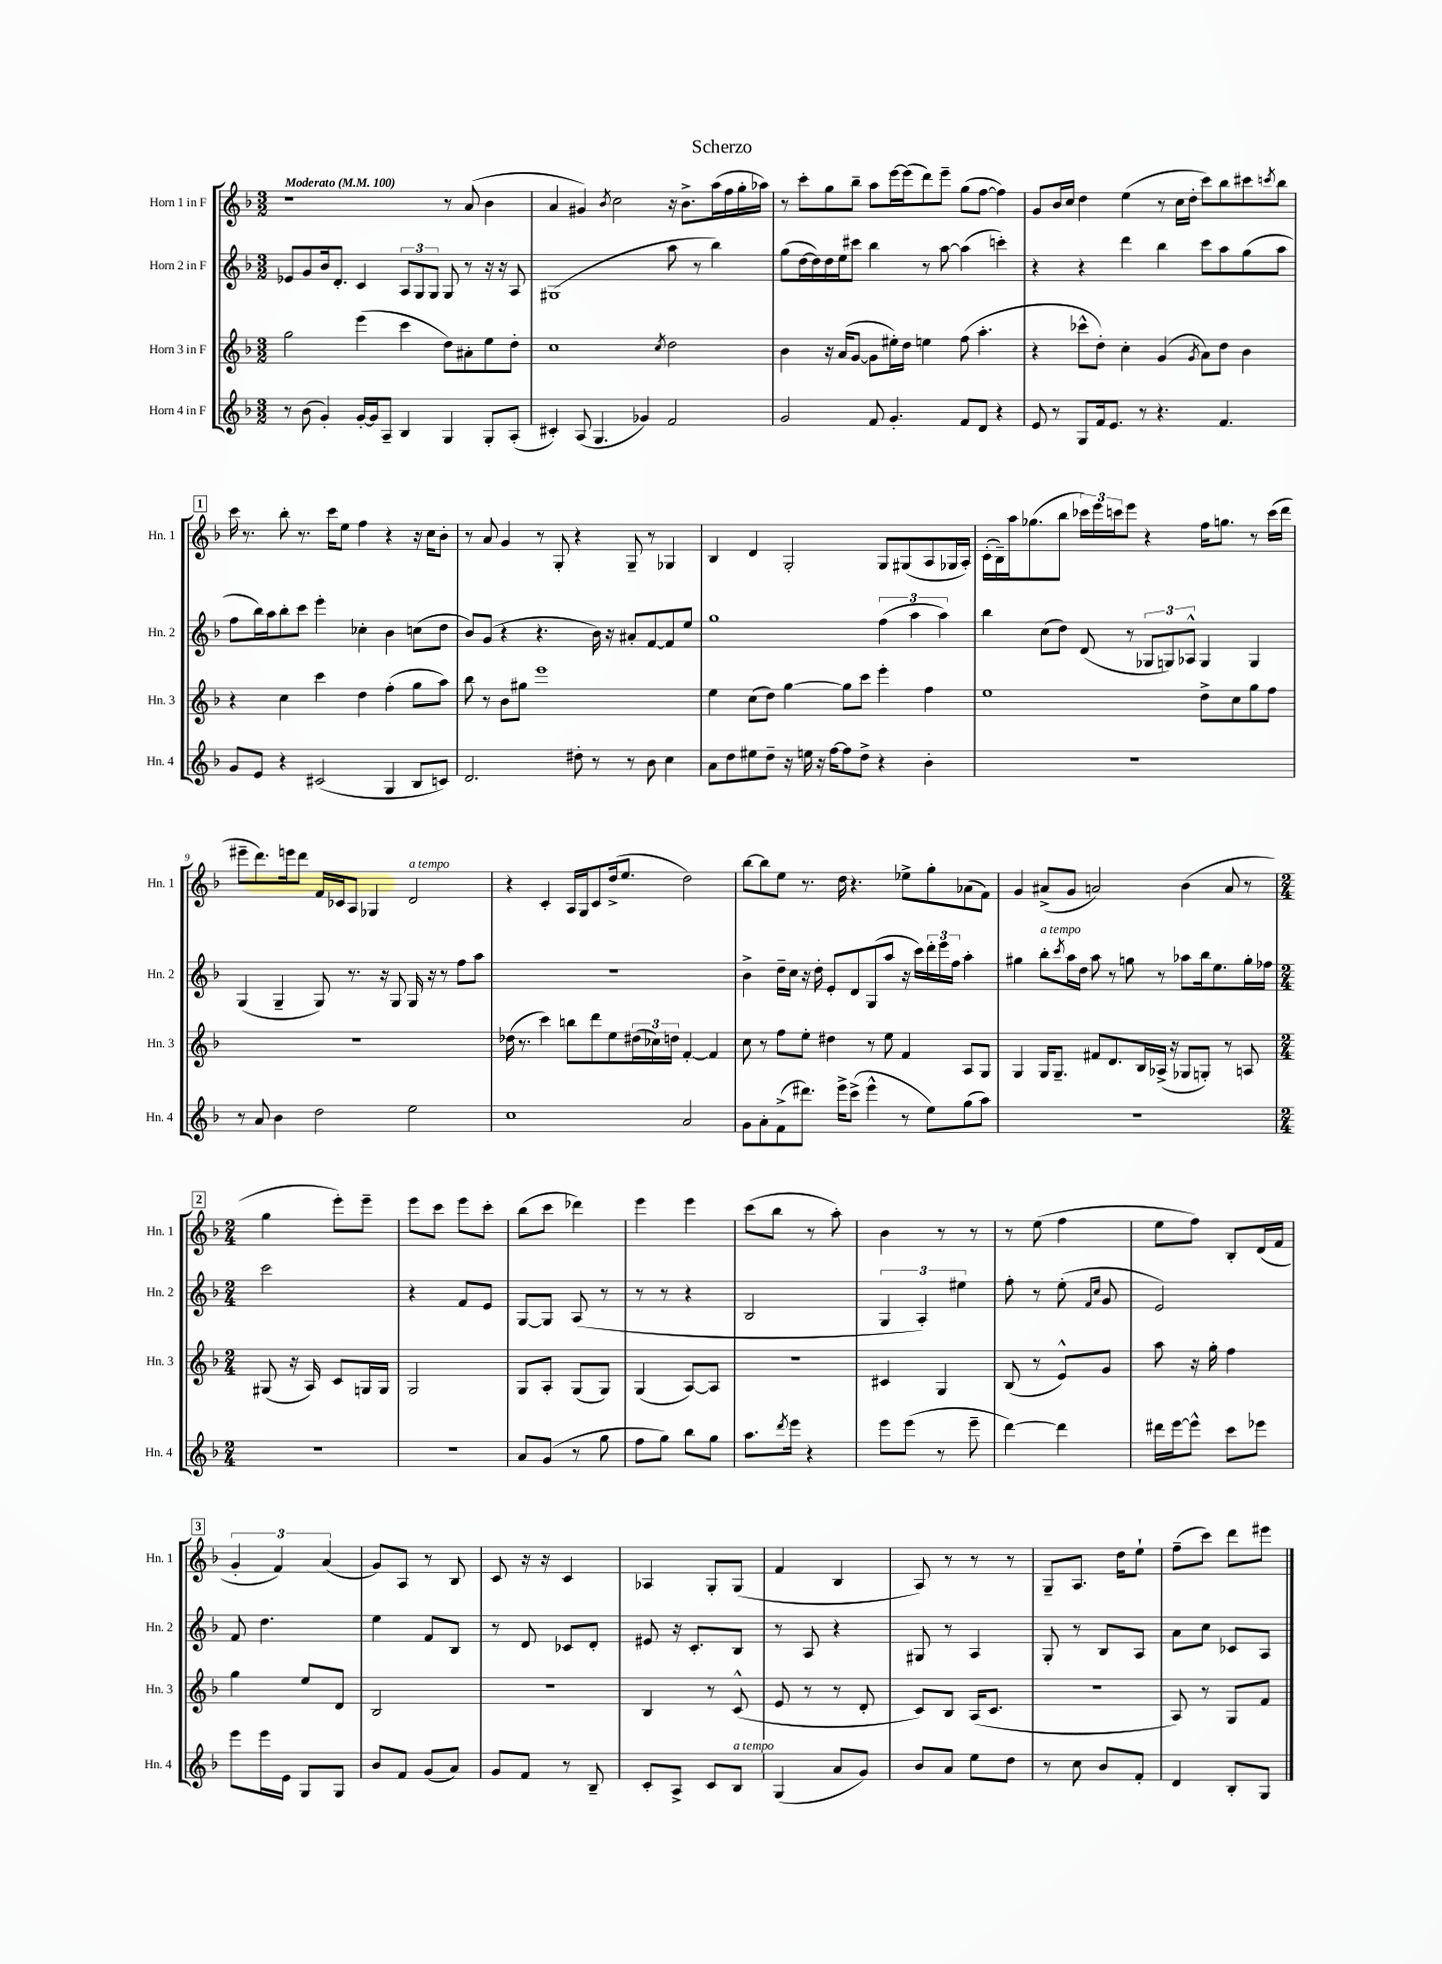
\header { title = "Scherzo" }
<<
\new StaffGroup <<
\new Staff = "s0" \with { instrumentName = "Horn 1 in F" shortInstrumentName = "Hn. 1" } {
    \clef treble \key f \major \numericTimeSignature \time 3/2 \tempo "Moderato" 4 = 100
    r1 r8 a'8( bes'4 |
    a'4 gis'4) \acciaccatura { bes'8 } c''2 r16 bes'8.-> a''16( f''16 g''16-. aes''16) |
    r8 c'''8-. g''8 bes''8-- a''8 e'''16~ e'''16( d'''8) e'''8-- g''8( f''8~ f''4) |
    g'8 bes'16 c''16 d''4 e''4( r8 c''16 d''16-. c'''8) bes''8 cis'''8 \acciaccatura { c'''8 } bes''8 |
    \mark \markup { \box "1" } c'''16 r8. bes''8-. r8. c'''16 e''8 f''4 r4 r16 c''16 bes'8-. |
    r8 a'8 g'4 r8 g8-. r4 g8-- r8 ges4 |
    bes4 d'4 g2-. g8 gis8( a8 ges16 a16-.) |
    c'16-.( bes16--) a''16 ges''8.( bes''8 \tuplet 3/2 { ces'''16) e'''16 c'''16 } e'''8 r4 f''16 g''8. r8 c'''16( d'''16 |
    eis'''8-- d'''8.) e'''16 d'''8 f'16 ces'16 a8 ges4 d'2^\markup { \italic "a tempo" } |
    r4 c'4-. a16 g16 c'8 d''16->( e''8. d''2) |
    bes''8~ bes''8 e''8 r8. d''16 r4. ees''8-> g''8-. aes'8( f'8) |
    g'4 ais'8->( g'8 a'2) bes'4( a'8 r8 |
    \mark \markup { \box "2" } \numericTimeSignature \time 2/4 g''4 e'''8-.) e'''8-- |
    e'''8 c'''8 e'''8 c'''8-. |
    bes''8( c'''8 des'''4) |
    e'''4 e'''4 |
    c'''8( bes''8 r8 a''8-.) |
    bes'4 r8 r8 |
    r8 e''8( f''4 |
    e''8 f''8) bes8-. d'16( f'16 |
    \mark \markup { \box "3" } \tuplet 3/2 { g'4-. f'4) a'4( } |
    g'8) a8 r8 bes8 |
    c'8 r16 r16 c'4 |
    aes4 g8-. g8( |
    f'4 bes4 |
    a8) r8 r8 r8 |
    g8-- a8. d''16 e''8-! |
    f''8--( c'''8) d'''8 eis'''8 \bar "|." |
}
\new Staff = "s1" \with { instrumentName = "Horn 2 in F" shortInstrumentName = "Hn. 2" } {
    \clef treble \key f \major \numericTimeSignature \time 3/2
    ees'8 g'8 bes'16 d'8.-. c'4 \tuplet 3/2 { a8 g8 g8 } g8 r8 r16 r16 a8 |
    gis1( a''8 r8 bes''4) |
    g''8( d''16~ d''16) d''16 e''16 cis'''8 bes''4 r8 a''8~ a''4( c'''4-.) |
    r4 r4 d'''4 bes''4 c'''8 a''8 g''8( a''8 |
    \mark \markup { \box "1" } f''8 bes''16) a''16 bes''8-. c'''8 e'''4-. ces''4-. bes'4 c''8( d''8 |
    bes'8) g'8( r4 r4. bes'16) r16 ais'8-. f'8~ f'8 e''8 |
    g''1 \tuplet 3/2 { f''4( a''4 a''4) } |
    bes''4 c''8( d''8) d'8( r8 \tuplet 3/2 { ges8 g8) aes8-^ } g4 g4 |
    g4( g4-- g8) r8. r16 g8 g16 r16 r8 f''8 a''8 |
    R1. |
    bes'4-> d''16-- c''16 r16 d''16-. e'8-. d'8 g8( a''8 r16 c'''16) \tuplet 3/2 { d'''16-. e'''16 f''16 } a''4-. |
    gis''4 bes''8-.^\markup { \italic "a tempo" } \acciaccatura { c'''8 } a''16 d''16 a''8 r8 g''8 r8 aes''8 bes''16 e''8. g''16-. fes''16 |
    \mark \markup { \box "2" } \numericTimeSignature \time 2/4 c'''2 |
    r4 f'8 e'8 |
    g8~ g8 a8( r8 |
    r8 r8 r4 |
    bes2 |
    \tuplet 3/2 { g4 a4-.) eis''4 } |
    f''8-. r8 e''8-.( \grace { f'16 c''16 } g'8 |
    e'2) |
    \mark \markup { \box "3" } f'8 d''4. |
    e''4 f'8 bes8 |
    r8 d'8 ces'8 d'8-. |
    eis'8 r16 c'8.-. bes8 |
    r8 a8 r4 |
    gis8 r8 a4 |
    g8-. r8 bes8 a8 |
    a'8 c''8 ces'8 a8 \bar "|." |
}
\new Staff = "s2" \with { instrumentName = "Horn 3 in F" shortInstrumentName = "Hn. 3" } {
    \clef treble \key f \major \numericTimeSignature \time 3/2
    g''2 e'''4( c'''4 d''8) ais'8-. e''8 d''8-. |
    c''1 \acciaccatura { c''8 } d''2 |
    bes'4 r16 a'16( g'8~ g'8 eis''16-.) d''16 e''4 f''8( a''4.-. |
    r4 ces'''8-^ d''8-.) c''4-. g'4( \acciaccatura { g'8 } a'8) d''8 bes'4 |
    \mark \markup { \box "1" } r4 c''4 c'''4 d''4 f''4-.( g''8 a''8) |
    bes''8 r8 bes'8 gis''8 e'''1 |
    e''4 c''8( d''8) g''4~ g''8 c'''8 e'''4-. f''4 |
    e''1 d''8-> c''8 g''8 f''8 |
    R1. |
    des''16( r8. c'''4) b''8 d'''8 e''8 \tuplet 3/2 { dis''16( ces''16) d''16 } f'4~-. f'4 |
    c''8 r8 f''8 e''8-. dis''4 r8 e''8 f'4 a8 g8 |
    g4 g16 g8.-- fis'8 d'8. bes16 aes16->( r16 ges8 g8-.) r8 a8 |
    \mark \markup { \box "2" } \numericTimeSignature \time 2/4 gis8( r16 a16) c'8 g16 g16 |
    g2 |
    g8 a8-. g8( g8) |
    g4( a8~) a8 |
    r2 |
    cis'4 g4 |
    bes8( r8 e'8-^) g'8 |
    a''8 r16 g''16-. f''4 |
    \mark \markup { \box "3" } g''4 e''8 d'8 |
    bes2 |
    R2 |
    bes4 r8 c'8-^( |
    e'8 r8 r8 d'8-. |
    c'8) bes8 a16( c'8. |
    r2 |
    a8) r8 g8 f'8 \bar "|." |
}
\new Staff = "s3" \with { instrumentName = "Horn 4 in F" shortInstrumentName = "Hn. 4" } {
    \clef treble \key f \major \numericTimeSignature \time 3/2
    r8 bes'8( g'4-.) g'16~-. g'16 a8-- bes4 g4 g8-. a8-.( |
    cis'4-.) a8( g4. ges'4) f'2 |
    g'2 f'8 g'4.-. f'8 d'8 r4 |
    e'8 r8 g8 f'16 e'8. r8 r4. f'4. |
    \mark \markup { \box "1" } g'8 e'8 r4 cis'2( g4 bes8 c'8) |
    d'2. dis''8-. r8 r8 bes'8 c''4 |
    a'8 d''8 eis''8 d''8-- r16 e''16 r16 f''16~ f''8 d''8-> r4 bes'4-. |
    R1. |
    r8 a'8 bes'4 d''2 e''2 |
    c''1 a'2 |
    g'8 a'8-. f'8->( dis'''8.) e'''16-> c'''8->( e'''4-^ r8 e''8) g''8( a''8) |
    R1. |
    \mark \markup { \box "2" } \numericTimeSignature \time 2/4 R2 |
    R2 |
    a'8 g'8( r8 g''8 |
    f''8 g''8) bes''8 g''8 |
    a''8. \acciaccatura { d'''8 } e'''16 r4 |
    e'''8 e'''8( r8 e'''8-- |
    d'''4~) d'''4 |
    dis'''16 e'''16~ e'''8-^ c'''8 ees'''8 |
    \mark \markup { \box "3" } e'''8 e'''16 e'16 g8 g8 |
    bes'8 f'8 g'8( a'8) |
    g'8 f'8 r8 bes8-- |
    c'8-. a8-> c'8 bes8^\markup { \italic "a tempo" } |
    g4( a'8 g'8) |
    bes'8 a'8 e''8 d''8 |
    r8 c''8 bes'8 f'8-. |
    d'4 bes8-. g8 \bar "|." |
}
>>
>>
